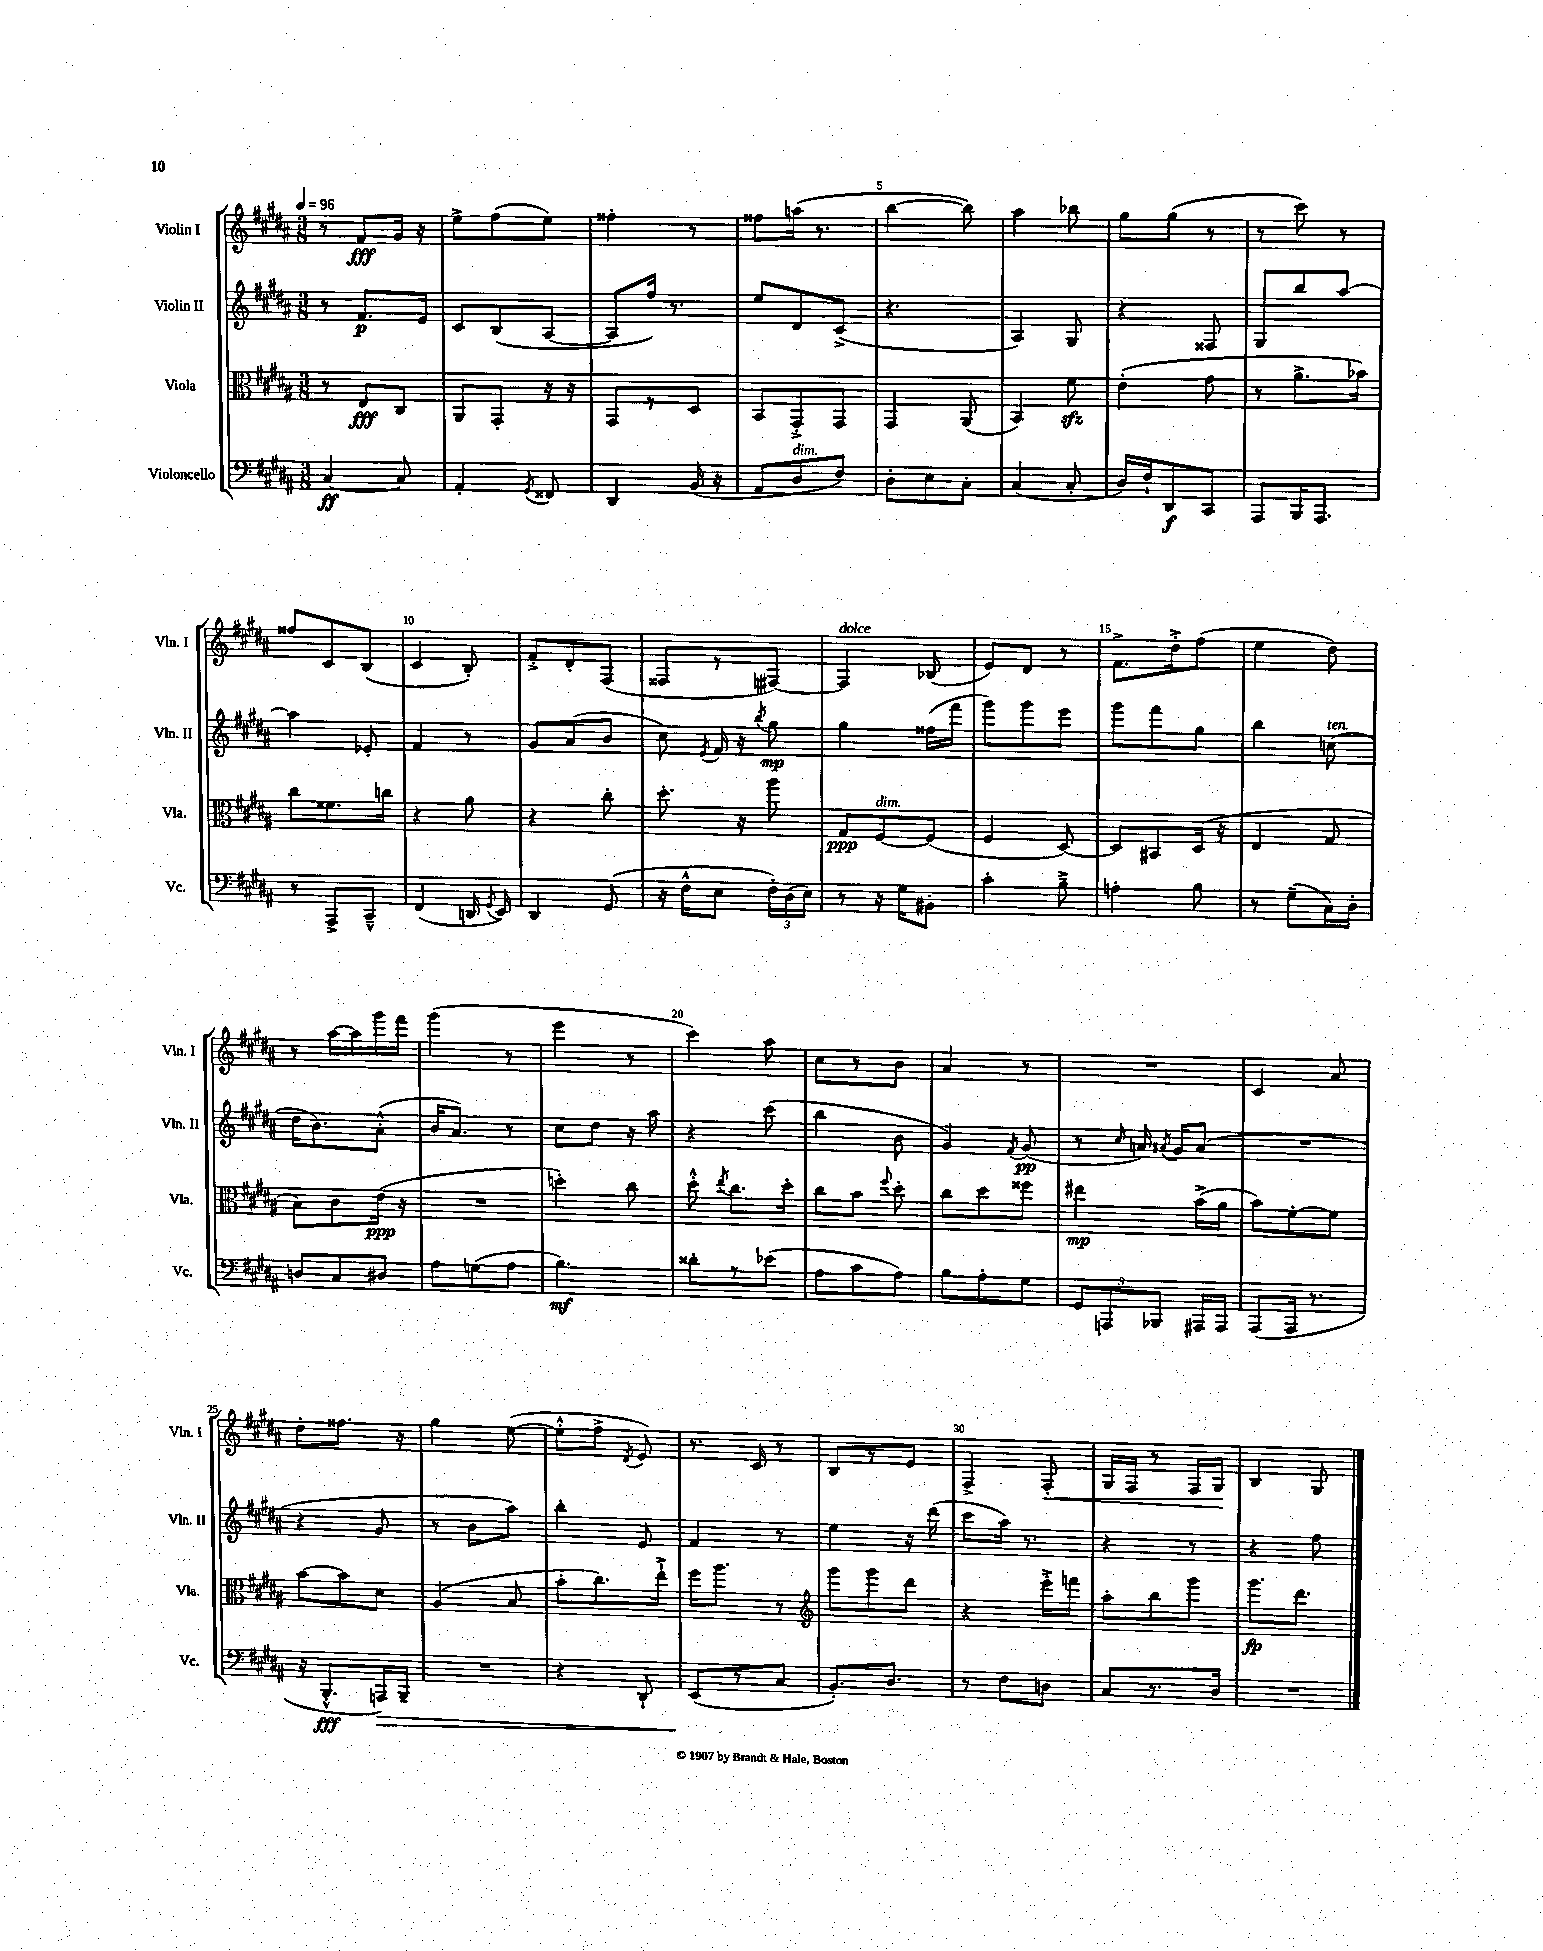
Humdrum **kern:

**kern	**dynam	**kern	**dynam	**kern	**dynam	**kern	**dynam
*part4	*part4	*part3	*part3	*part2	*part2	*part1	*part1
*staff4	*staff4	*staff3	*staff3	*staff2	*staff2	*staff1	*staff1
*I"Violoncello	*	*I"Viola	*	*I"Violin II	*	*I"Violin I	*
*I'Vc.	*	*I'Vla.	*	*I'Vln. II	*	*I'Vln. I	*
*clefF4	*	*clefC3	*	*clefG2	*	*clefG2	*
*k[f#c#g#d#a#]	*	*k[f#c#g#d#a#]	*	*k[f#c#g#d#a#]	*	*k[f#c#g#d#a#]	*
*M3/8	*	*M3/8	*	*M3/8	*	*M3/8	*
*MM96	*	*MM96	*	*MM96	*	*MM96	*
=1	=1	=1	=1	=1	=1	=1	=1
[4C#/	ff	8r	.	8r	.	8r	.
.	.	8E/L	fff	8.f#/L	p	8f#/L	fff
8C#/]	.	8C#/J	.	.	.	16g#/Jk	.
.	.	.	.	16e/Jk	.	16r	.
=2	=2	=2	=2	=2	=2	=2	=2
4AA#'/	.	8AA#/L	.	8c#/L	.	8ee^\L	.
.	.	8GG#'/J	.	(8B/	.	(8ff#\	.
8qGG#/	.	.	.	.	.	.	.
8FF##X/	.	16r	.	[8A#/J	.	8ee\J)	.
.	.	16r	.	.	.	.	.
=3	=3	=3	=3	=3	=3	=3	=3
4DD#/	.	8GG#/L	.	8A#/L]	.	4ff##X'\	.
.	.	8r	.	16ff#/Jk)	.	.	.
.	.	.	.	8.r	.	.	.
(16BB/	.	8D#/J	.	.	.	8r	.
16r	.	.	.	.	.	.	.
=4	=4	=4	=4	=4	=4	=4	=4
8AA#/L	.	8BB/L	.	8ee/L	.	8ff##X\L	.
!LO:TX:a:i:t=dim.	!	!	!	!	!	!	!
8D#/	.	8GG#'^/	.	8d#/	.	(16aan\Jk	.
.	.	.	.	.	.	8.r	.
8F#/J)	.	8GG#/J	.	(8c#^/J	.	.	.
=5	=5	=5	=5	=5	=5	=5	=5
8D#'\L	.	4GG#/	.	4.r	.	[4bb\	.
8E\	.	.	.	.	.	.	.
8C#'\J	.	(8AA#/	.	.	.	8bb\])	.
=6	=6	=6	=6	=6	=6	=6	=6
(4C#/	.	4BB/)	.	4A#/)	.	4aa#\	.
8C#'/	.	8f#zz\	.	8G#/	.	8bb-X\	.
=7	=7	=7	=7	=7	=7	=7	=7
16D#/LL)	.	(4e'\	.	4r	.	8gg#\L	.
16F#`/J	.	.	.	.	.	.	.
8DD#/	f	.	.	.	.	(8gg#\J	.
8CC#/J	.	8g#\	.	8F##X/	.	8r	.
=8	=8	=8	=8	=8	=8	=8	=8
8AAA#/L	.	8r	.	8G#/L	.	8r	.
16BBB/K	.	8.a#^\L	.	8bb/	.	8ccc#\)	.
8.AAA#/J	.	.	.	.	.	.	.
.	.	.	.	[8aa#/J	.	8r	.
.	.	16b-X\Jk)	.	.	.	.	.
!!LO:LB:g=z
=9	=9	=9	=9	=9	=9	=9	=9
8r	.	8cc#\L	.	4aa#\]	.	8ff##X/L	.
8AAA#^/L	.	8.f##X\	.	.	.	8c#/	.
8CC#~^^/J	.	.	.	8e-X'/	.	(8B/J	.
.	.	16ccn\Jk	.	.	.	.	.
=10	=10	=10	=10	=10	=10	=10	=10
(4FF#/	.	4r	.	4f#/	.	4c#/	.
16DDn/	.	8a#\	.	8r	.	8B'/)	.
8qGG#/	.	.	.	.	.	.	.
16EE/)	.	.	.	.	.	.	.
=11	=11	=11	=11	=11	=11	=11	=11
4DD#/	.	4r	.	8g#/L	.	8f#'^/L	.
.	.	.	.	(8a#/	.	8d#'/	.
(8GG#/	.	8cc#'\	.	8b/J	.	(8F#/J	.
=12	=12	=12	=12	=12	=12	=12	=12
16r	.	8.dd#'\	.	8cc#\)	.	8F##X/L	.
16F#^^\KL	.	.	.	.	.	.	.
.	.	.	.	8qe/	.	.	.
8E\J	.	.	.	16f#/	.	8r	.
.	.	16r	.	16r	.	.	.
.	.	.	.	8qbb/	.	.	.
24F#'\LL)	.	8aa#\	.	8gg#\	mp	[8F#X/J)	.
(24D#\	.	.	.	.	.	.	.
24E\JJ)	.	.	.	.	.	.	.
=13	=13	=13	=13	=13	=13	=13	=13
!	!	!	!	!	!	!LO:TX:a:i:t=dolce	!
8r	.	8G#/L	ppp	4gg#\	.	4F#/]	.
!	!	!LO:TX:a:i:t=dim.	!	!	!	!	!
16r	.	[8F#/	.	.	.	.	.
16G#\KL	.	.	.	.	.	.	.
8BB#X'\J	.	(8F#/J]	.	(16ff##X\LL	.	(8B-X/	.
.	.	.	.	16fff#\JJ	.	.	.
=14	=14	=14	=14	=14	=14	=14	=14
4c#'\	.	4F#/	.	8ggg#\L)	.	8e/L)	.
.	.	.	.	8ggg#\	.	8d#/J	.
8B~^\	.	[8D#/)	.	8eee\J	.	8r	.
=15	=15	=15	=15	=15	=15	=15	=15
4An'\	.	8D#/L]	.	8ggg#\L	.	8.f#^\L	.
.	.	8BB#X/	.	8fff#\	.	.	.
.	.	.	.	.	.	16dd#'^\k	.
8B\	.	(16D#/Jk	.	8gg#\J	.	(8ff#\J	.
.	.	16r	.	.	.	.	.
=16	=16	=16	=16	=16	=16	=16	=16
8r	.	4E/	.	4bb\	.	4ee\	.
(8G#~\L	.	.	.	.	.	.	.
!	!	!	!	!LO:TX:a:i:t=ten.	!	!	!
16C#\L)	.	8G#/	.	(8ccn\	.	8dd#\)	.
16D#'\JJ	.	.	.	.	.	.	.
!!LO:LB:g=z
=17	=17	=17	=17	=17	=17	=17	=17
8Dn/L	.	8B\L)	.	16dd#\KL	.	8r	.
.	.	.	.	8.b\)	.	.	.
8C#/	.	8c#\	.	.	.	[16aa#\LL	.
.	.	.	.	.	.	16aa#\]	.
8D#X/J	.	(16e\Jk	ppp	(8a#'^^\J	.	16ggg#\	.
.	.	16r	.	.	.	16fff#\JJ	.
=18	=18	=18	=18	=18	=18	=18	=18
8A#\L	.	4.r	.	16b/KL	.	(4ggg#\	.
.	.	.	.	8.a#/J)	.	.	.
(8Gn\	.	.	.	.	.	.	.
8A#\J	.	.	.	8r	.	8r	.
=19	=19	=19	=19	=19	=19	=19	=19
4.B\)	mf	4ddn'\)	.	8cc#\L	.	4eee\	.
.	.	.	.	8dd#\J	.	.	.
.	.	8cc#\	.	16r	.	8r	.
.	.	.	.	16aa#\	.	.	.
=20	=20	=20	=20	=20	=20	=20	=20
8d##X'\L	.	8dd#'^^\	.	4r	.	4ccc#\)	.
.	.	8qee/	.	.	.	.	.
8r	.	8.cc#\L	.	.	.	.	.
(8e-X\J	.	.	.	(8ccc#\	.	8aa#\	.
.	.	16dd#'\Jk	.	.	.	.	.
=21	=21	=21	=21	=21	=21	=21	=21
8A#\L	.	8cc#\L	.	4bb\	.	8cc#\L	.
8c#\	.	8b\J	.	.	.	8r	.
.	.	8qqff#/	.	.	.	.	.
8A#\J)	.	8dd#'\	.	8b\	.	8b\J	.
=22	=22	=22	=22	=22	=22	=22	=22
8B\L	.	8cc#\L	.	4g#/)	.	4a#/	.
8A#'\	.	8dd#\	.	.	.	.	.
.	.	.	.	8qf#/	.	.	.
8G#\J	.	8ff##X\J	.	(8g#/	pp	8r	.
=23	=23	=23	=23	=23	=23	=23	=23
12GG#/L	.	4ee#X\	mp	8r	.	4.r	.
12AAAn/	.	.	.	.	.	.	.
.	.	.	.	16qqcc#/	.	.	.
.	.	.	.	16an/)	.	.	.
12BBB-X/J	.	.	.	.	.	.	.
.	.	.	.	8qa#X/	.	.	.
.	.	.	.	16g#/KL	.	.	.
16AAA#X/LL	.	(16b^\LL	.	(8a#/J	.	.	.
16AAA#/JJ	.	16a#\JJ	.	.	.	.	.
=24	=24	=24	=24	=24	=24	=24	=24
(8AAA#/L	.	8b\L)	.	4.r	.	4c#/	.
16AAA#/Jk	.	[8f#'\	.	.	.	.	.
8.r	.	.	.	.	.	.	.
.	.	8f#\J]	.	.	.	8a#/	.
!!LO:LB:g=z
=25	=25	=25	=25	=25	=25	=25	=25
16r	.	[8b\L	.	4r	.	8dd#'\L	.
8.BBB'^^/L	fff	.	.	.	.	.	.
.	.	8b\]	.	.	.	8.ff##X\J	.
!	!LO:HP:b	!	!	!	!	!	!
16AAAn/L)	>	8d#\J	.	8g#/	.	.	.
16BBB~/JJ	.	.	.	.	.	16r	.
=26	=26	=26	=26	=26	=26	=26	=26
4.r	.	(4A#/	.	8r	.	4gg#\	.
.	.	.	.	8b\L	.	.	.
.	.	8B/	.	8aa#\J)	.	([8ee\	.
=27	=27	=27	=27	=27	=27	=27	=27
4r	.	8b'\L	.	4bb'\	.	8ee'^^\L]	.
.	.	8.cc#\)	.	.	.	8ff#^\J	.
.	.	.	.	.	.	8qd#/	.
8DD#`/	.	.	.	8e/	.	8e/)	.
.	.	16ee`^\Jk	.	.	.	.	.
=28	=28	=28	=28	=28	=28	=28	=28
(8EE/L	.	16ff#\KL	.	4f#/	.	8.r	.
.	.	8.aa#\J	.	.	.	.	.
8r	]	.	.	.	.	.	.
.	.	.	.	.	.	16c#/	.
8C#/J	.	8r	.	8r	.	8r	.
=29	=29	=29	=29	=29	=29	=29	=29
*	*	*clefG2	*	*	*	*	*
8.BB'/L)	.	8ggg#\L	.	4ee\	.	8B/L	.
.	.	8ggg#\	.	.	.	8r	.
8.D#/J	.	.	.	.	.	.	.
.	.	8ddd#\J	.	16r	.	8e/J	.
.	.	.	.	(16ddd#\	.	.	.
=30	=30	=30	=30	=30	=30	=30	=30
8r	.	4r	.	8ccc#\L	.	4F#^/	.
8F#\L	.	.	.	16aa#\Jk)	.	.	.
.	.	.	.	8.r	.	.	.
!	!	!	!	!	!	!	!LO:HP:b
8Dn\J	.	16eee'^\LL	.	.	.	8F#'/	<
.	.	16fffn\JJ	.	.	.	.	.
=31	=31	=31	=31	=31	=31	=31	=31
8C#/L	.	8aa#'\L	.	4r	.	16G#/LL	.
.	.	.	.	.	.	16F#/JJ	.
8.r	.	8bb\	.	.	.	8r	.
.	.	8ggg#\J	.	8r	.	16F#/LL	.
16D#/Jk	.	.	.	.	.	16G#/JJ	.
.	.	.	.	.	.	.	[
=32	=32	=32	=32	=32	=32	=32	=32
4.r	.	8.ggg#\L	fp	4r	.	4B/	.
.	.	8.ddd#\J	.	.	.	.	.
.	.	.	.	8ff#\	.	8G#/	.
==	==	==	==	==	==	==	==
*-	*-	*-	*-	*-	*-	*-	*-
